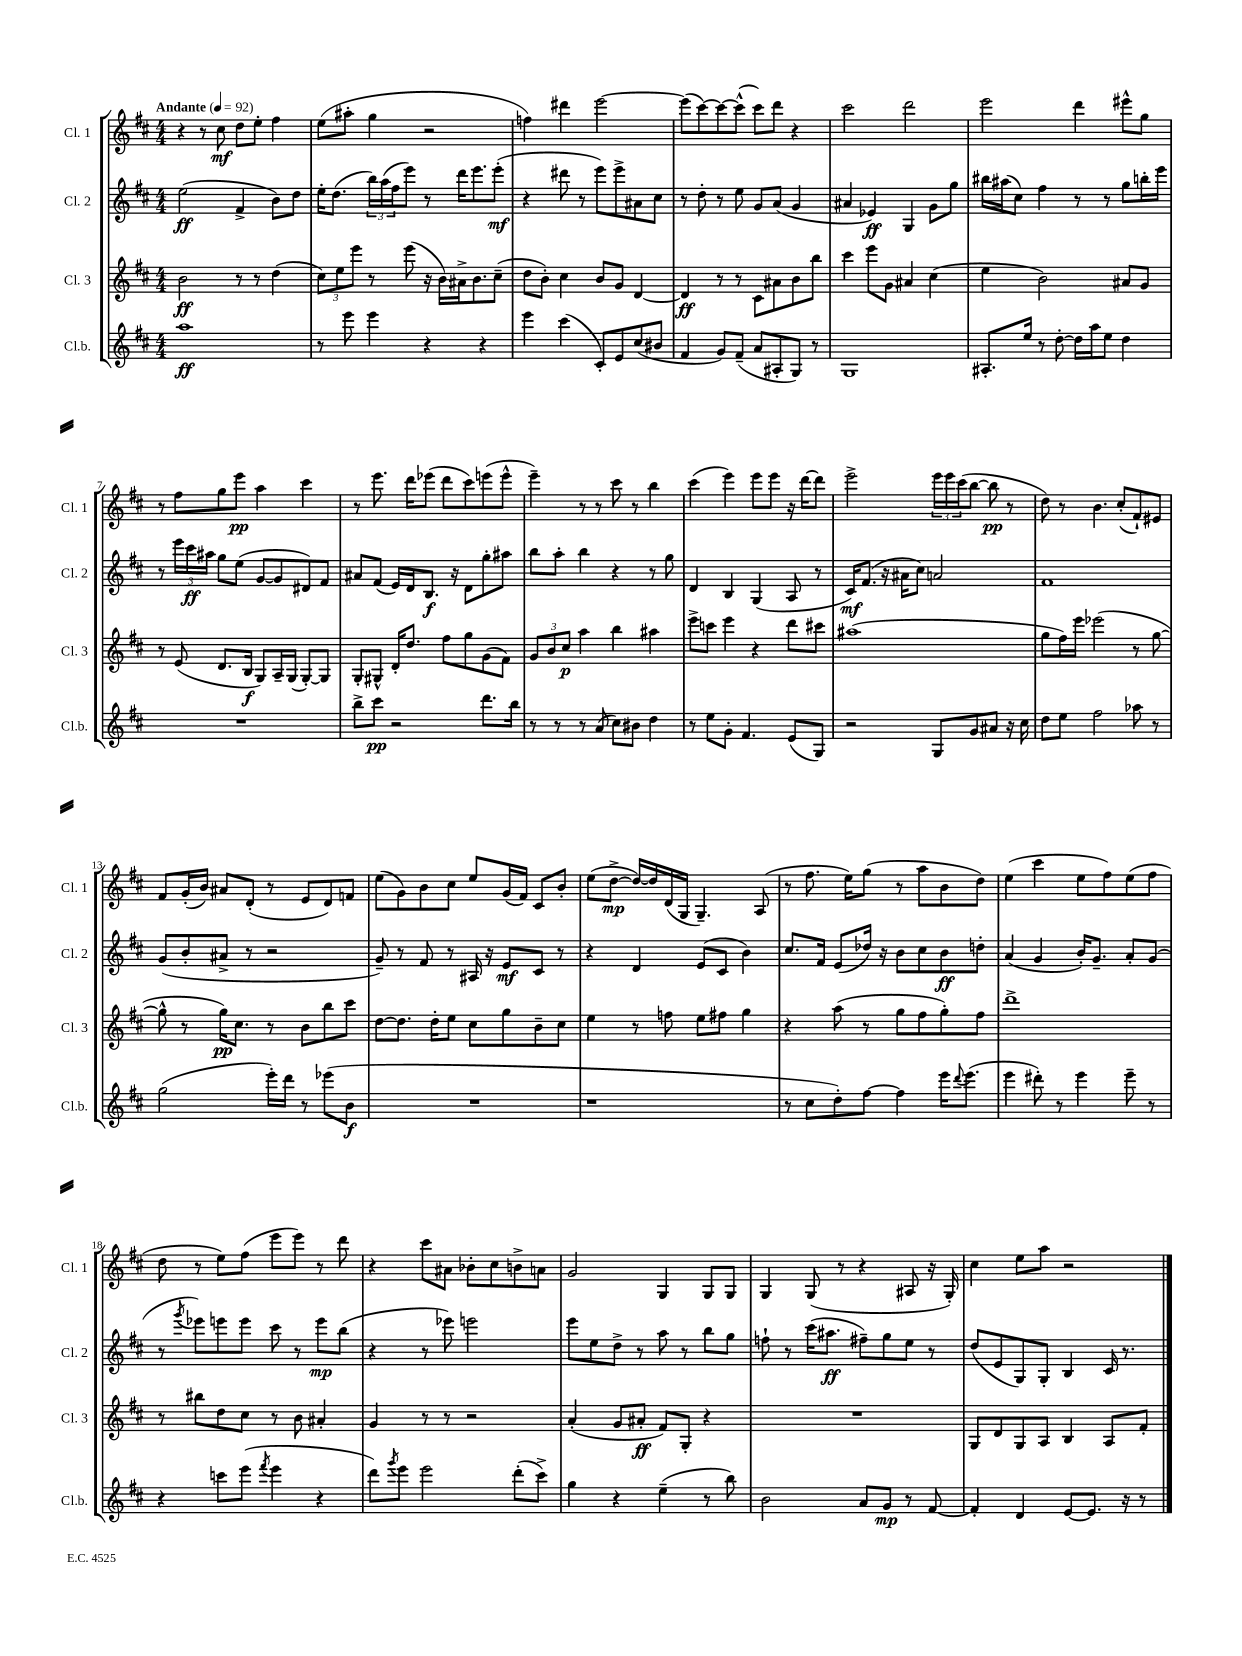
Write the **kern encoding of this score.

**kern	**kern	**kern	**kern
*staff4	*staff3	*staff2	*staff1
*clefG2	*clefG2	*clefG2	*clefG2
*k[f#c#]	*k[f#c#]	*k[f#c#]	*k[f#c#]
*M4/4	*M4/4	*M4/4	*M4/4
*MM92	*MM92	*MM92	*MM92
1aa	2b	(2ee	4r
.	.	.	8r
.	.	.	8cc#
.	8r	4f#^	8dd
.	8r	.	8ee'
.	(4dd	8b)	4ff#
.	.	8dd	.
=	=	=	=
8r	12cc#)	16ee'	(8ee
.	.	(8.dd	.
.	12ee	.	.
8eee	.	.	8aa#'
.	12eee	.	.
4eee	8r	24bb)	4gg
.	.	(24aa	.
.	.	24ff#	.
.	(8eee	8eee)	.
4r	16r	8r	2r
.	16b)	.	.
.	16a#^	16ddd	.
.	8.b	8.eee	.
4r	.	.	.
.	(8cc#~	(8eee'	.
=	=	=	=
4eee	8dd	4r	4ff)
.	8b')	.	.
(4ccc#	4cc#	8ddd#	4ddd#
.	.	8r	.
8c#')	8b	8eee)	[2eee
8e	8g	8eee^	.
(8cc#	[4d	8a#	.
8b#	.	8cc#	.
=	=	=	=
4f#	4d]	8r	(8eee]
.	.	8dd'	[8ccc#)
8g)	8r	8r	8ccc#_
(8f#~	8r	8ee	(8ccc#^^]
8a	8c#	8g	8ccc#)
8A#'	8a#	(8a	8ddd
8G)	8b	4g	4r
8r	8bb	.	.
=	=	=	=
1G	4ccc#	4a#	2ccc#
.	8eee	4e-)	.
.	8g	.	.
.	4a#	4G	2ddd
.	(4cc#	8g	.
.	.	8gg	.
=	=	=	=
8.A#'	4ee	16bb#	2eee
.	.	(16aa#	.
.	.	8cc#)	.
16ee	.	.	.
8r	2b)	4ff#	.
[8dd'	.	.	.
16dd]	.	8r	4ddd
16aa	.	.	.
8ee	.	8r	.
4dd	8a#	8gg	8eee#^^
.	8g	16bb'	8gg
.	.	16eee	.
=	=	=	=
1r	8r	8r	8r
.	(8e	24eee	8ff#
.	.	24ccc#	.
.	.	24aa#	.
.	8.d	8gg	8gg
.	.	(8ee	8eee
.	16B	.	.
.	8G)	[8g	4aa
.	16A~	8g]	.
.	(16G	.	.
.	[8G')	8d#)	4ccc#
.	8G]	8f#	.
=	=	=	=
8bb^	8G'	8a#	8r
8ccc#	8G#^^	(8f#	8.eee
2r	16d'	16e)	.
.	8.dd	16d	16ddd
.	.	8.B	(8eee-
.	8ff#	.	8ddd
.	.	16r	.
.	8gg	8d	8ccc#)
8.ddd	(8g	8gg'	(8eee
.	8f#)	8aa#	8eee^^
16bb	.	.	.
=	=	=	=
8r	12g	8bb	4eee~)
.	12b	.	.
8r	.	8aa'	.
.	12cc#	.	.
8r	4aa	4bb	8r
(8a	.	.	8r
8cc#)	4bb	4r	8ccc#
8b#	.	.	8r
4dd	4aa#	8r	4bb
.	.	8gg	.
=	=	=	=
8r	8eee^	4d	(4ccc#
8ee	8ccc	.	.
8g'	4eee	4B	4eee)
4.f#	.	.	.
.	4r	(4G	8eee
.	.	.	8eee
(8e	8ddd	8A	16r
.	.	.	[16ddd
8G)	8ccc#	8r	8ddd]
=	=	=	=
2r	(1aa#	16c#)	2eee^
.	.	(8.f#	.
.	.	16r	.
.	.	16a#	.
.	.	8cc#)	.
8G	.	2a	24eee
.	.	.	24eee
.	.	.	(24ccc#
8g	.	.	[8bb
8a#	.	.	8bb]
16r	.	.	8r
16cc#	.	.	.
=	=	=	=
8dd	8gg	1f#	8dd)
8ee	16ff#)	.	8r
.	16eee	.	.
2ff#	(2eee-	.	4.b
.	.	.	(8cc#'
8aa-	8r	.	8f#`)
8r	[8gg	.	8e#
=	=	=	=
(2gg	8gg^^]	(8g	8f#
.	8r	8b'	(16g'
.	.	.	16b)
.	16gg)	8a#^	8a#
.	8.cc#	.	.
.	.	8r	(8d'
16eee')	8r	2r	8r
16ddd	.	.	.
8r	8b	.	8e
(8eee-	8bb	.	8d)
8b	8ccc#	.	8f
=	=	=	=
1r	[8dd	8g~)	(8ee
.	8.dd]	8r	8g)
.	.	8f#	8b
.	16dd'	.	.
.	8ee	8r	8cc#
.	8cc#	16A#	8ee
.	.	16r	.
.	8gg	8e	(16g
.	.	.	16f#)
.	8b~	8c#	8c#
.	8cc#	8r	8b'
=	=	=	=
1r	4ee	4r	(8ee
.	.	.	[8dd^
.	8r	4d	16dd_)
.	.	.	16dd]
.	8ff	.	(16d
.	.	.	16G
.	8ee	(8e	4.G~)
.	8ff#	8c#	.
.	4gg	4b)	.
.	.	.	(8A
=	=	=	=
8r	4r	8.cc#	8r
8cc#	.	.	8.ff#
.	.	16f#	.
8dd')	(8aa	(8e	.
.	.	.	16ee)
[8ff#	8r	16dd-)	(8gg
.	.	16r	.
4ff#]	8gg	8b	8r
.	8ff#	8cc#	8aa
16eee	8gg')	8b	8b
8qqddd	.	.	.
(8.eee	.	.	.
.	8ff#	8dd'	8dd)
=	=	=	=
4eee	1ddd^	(4a	(4ee
8ddd#')	.	4g	4ccc#
8r	.	.	.
4eee	.	16b')	8ee
.	.	8.g~	.
.	.	.	8ff#)
8eee~	.	8a'	(8ee
8r	.	(8g	8ff#
=	=	=	=
4r	8r	8r	8dd
.	.	8qggg	.
.	8bb#	8eee-)	8r
8ccc	8dd	8eee	8ee)
(8eee	8cc#	8eee	(8ff#
8qfff#	.	.	.
4eee	8r	8ccc#	8eee
.	8b	8r	8eee)
4r	4a#'	8eee	8r
.	.	(8bb	8ddd
=	=	=	=
8ddd)	4g	4r	4r
8qggg	.	.	.
8eee	.	.	.
2eee	8r	8r	8ccc#
.	8r	8eee-)	8a#
.	2r	2eee	8b-'
.	.	.	8cc#
(8ddd'	.	.	8b^
8ccc#^)	.	.	8a
=	=	=	=
4gg	(4a'	8eee	2g
.	.	8ee	.
4r	8g	8dd^	.
.	8a#'	8r	.
(4ee~	8f#)	8aa	4G
.	8G'	8r	.
8r	4r	8bb	8G
8bb)	.	8gg	8G
=	=	=	=
2b	1r	8ff`	4G
.	.	8r	.
.	.	(16ccc#	(8G
.	.	8.aa#	.
.	.	.	8r
8a	.	8ff#~)	4r
8g	.	8gg	.
8r	.	8ee	8A#
[8f#	.	8r	16r
.	.	.	16G')
=	=	=	=
4f#']	8G	(8dd	4cc#
.	8d	8e	.
4d	8G	8G)	8ee
.	8A	8G'	8aa
[8e	4B	4B	2r
8.e]	.	.	.
.	8A	16c#	.
16r	.	8.r	.
8r	8f#'	.	.
==	==	==	==
*-	*-	*-	*-
